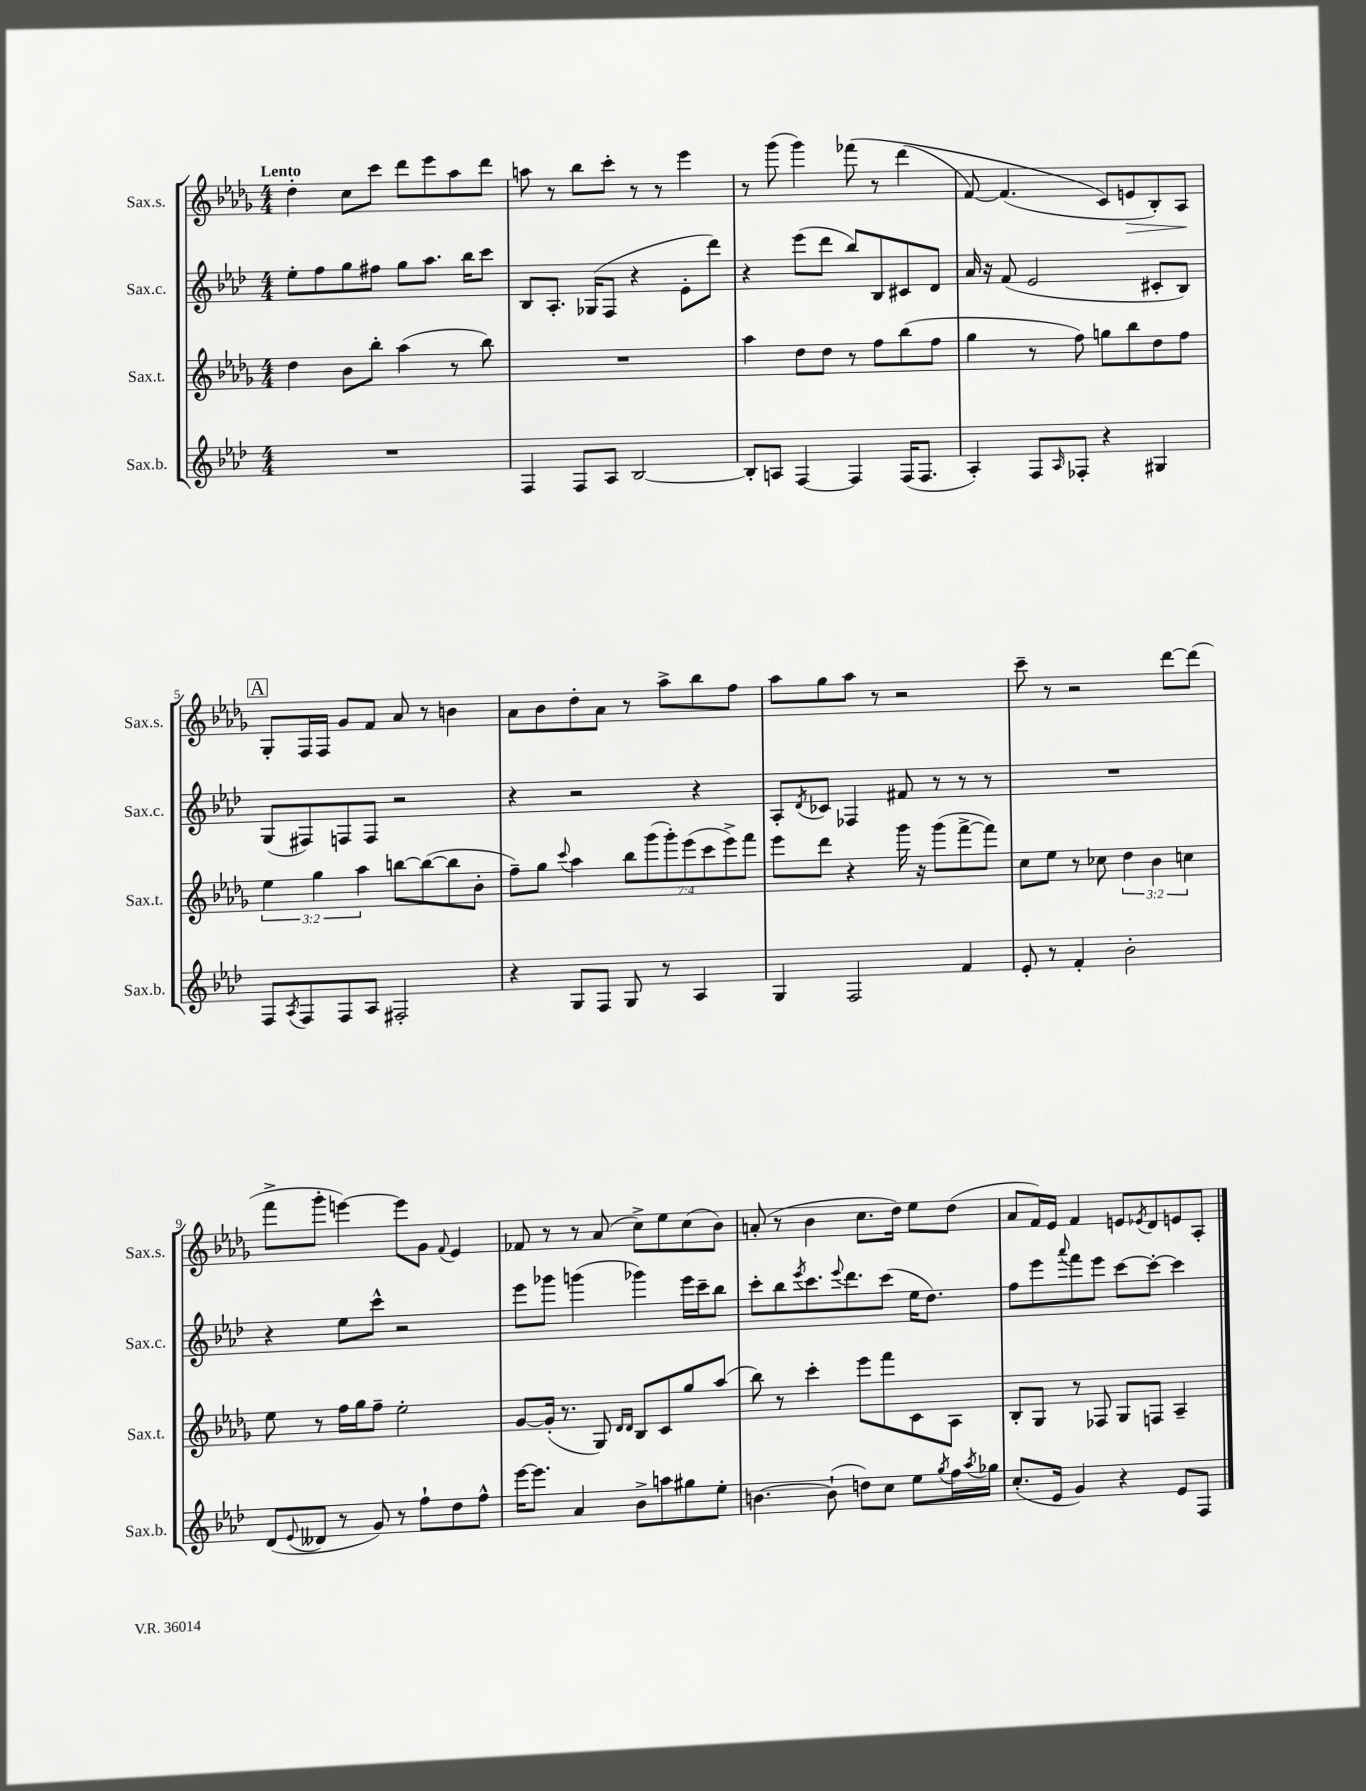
<<
\new StaffGroup <<
\new Staff = "s0" \with { instrumentName = "Sax.s." shortInstrumentName = "Sax.s." } {
    \clef treble \key des \major \numericTimeSignature \time 4/4 \tempo "Lento"
    des''4-. c''8 c'''8 des'''8 ees'''8 aes''8 des'''8 |
    a''8 r8 bes''8 c'''8-. r8 r8 ees'''4 |
    r8 ges'''8( ges'''4) fes'''8\( r8 des'''4( |
    f'8~) f'4.( c'8\) e'8\> bes8-.) aes8\! |
    \mark \markup { \box "A" } ges8-. f16 f16 ges'8 f'8 aes'8 r8 b'4 |
    aes'8 bes'8 des''8-. aes'8 r8 aes''8-> bes''8 f''8 |
    aes''8 ges''8 aes''8 r8 r2 |
    c'''8-- r8 r2 des'''8~ des'''8( |
    f'''8-> ges'''8-. e'''4~) e'''8 ges'8 \appoggiatura { f'8 } ees'4 |
    fes'8 r8 r8 aes'8( c''8->) ees''8 c''8( bes'8) |
    a'8-.( r8 bes'4 c''8. des''16) ees''8 des''8( |
    aes'8 f'16) ees'16 f'4 e'8 \acciaccatura { ees'8 } des'8 e'8 aes8-. \bar "|." |
}
\new Staff = "s1" \with { instrumentName = "Sax.c." shortInstrumentName = "Sax.c." } {
    \clef treble \key aes \major \numericTimeSignature \time 4/4
    ees''8-. f''8 g''8 fis''8 g''8 aes''8. bes''16 c'''8 |
    bes8 aes8.-. ges16( f8 r4 ees'8-. des'''8) |
    r4 ees'''8( des'''8 bes''8) bes8 cis'8 des'8 |
    aes'16 r16 f'8( ees'2 cis'8-. bes8) |
    \mark \markup { \box "A" } g8( fis8) f8 f8 r2 |
    r4 r2 r4 |
    aes8-. \acciaccatura { des'8 } ces'8 fes4 fis'8 r8 r8 r8 |
    R1 |
    r4 ees''8 c'''8-^ r2 |
    ees'''8 ges'''8 g'''4( ges'''4) ees'''16 c'''16-- bes''8 |
    c'''8-. bes''8 \acciaccatura { ees'''8 } c'''8. \appoggiatura { ees'''8 } des'''8. c'''8( ees''16 des''8.) |
    f''8 ees'''8 \appoggiatura { aes'''8 } f'''8 ees'''8 c'''8~ c'''8~-. c'''4 \bar "|." |
}
\new Staff = "s2" \with { instrumentName = "Sax.t." shortInstrumentName = "Sax.t." } {
    \clef treble \key des \major \numericTimeSignature \time 4/4 \override Staff.TupletNumber.text = #tuplet-number::calc-fraction-text
    des''4 bes'8 bes''8-. aes''4( r8 bes''8) |
    R1 |
    aes''4 des''8 des''8 r8 f''8 bes''8( f''8 |
    ges''4 r8 f''8) g''8 bes''8 des''8 f''8 |
    \mark \markup { \box "A" } \tuplet 3/2 { ees''4 ges''4 aes''4 } b''8~ b''8~( b''8 bes'8-. |
    f''8--) ges''8 \appoggiatura { c'''8 } aes''4 \tuplet 7/4 { bes''8 ges'''8( ges'''8-.) ees'''8( c'''8 ees'''8->) f'''8 } |
    ees'''8 des'''8 r4 ges'''16 r16 ges'''8( f'''8~-> f'''8) |
    c''8 ees''8 r8 ces''8 \tuplet 3/2 { des''4 bes'4 c''4 } |
    ees''8 r8 f''16 ges''16 f''8-- ees''2-. |
    ges'8~ ges'16-.( r8. ges8) \grace { des'16 des'16 } bes8 c'8 ges''8 aes''8( |
    bes''8) r8 c'''4-. ees'''8 f'''8 c'8 aes8 |
    bes8-. ges8 r8 fes8 ges8 f8 aes4-- \bar "|." |
}
\new Staff = "s3" \with { instrumentName = "Sax.b." shortInstrumentName = "Sax.b." } {
    \clef treble \key aes \major \numericTimeSignature \time 4/4
    R1 |
    f4 f8 aes8 bes2~ |
    bes8-. a8 f4~ f4 f16( f8. |
    aes4-.) f8 \grace { aes16 } fes8-. r4 gis4 |
    \mark \markup { \box "A" } f8 \acciaccatura { aes8 } f8 f8 aes8 fis2-. |
    r4 g8 f8 g8 r8 aes4 |
    g4 f2 f'4 |
    ees'8-. r8 f'4-. bes'2-. |
    des'8( \appoggiatura { ees'8 } deses'8 r8 g'8) r8 f''8-! des''8 f''8-^ |
    ees'''16~ ees'''8. aes'4 bes'8-> a''8 gis''8 ees''8-. |
    b'4.~ b'8-!( d''8) c''8 ees''8 \acciaccatura { g''8 } f''16 \acciaccatura { aes''8 } ges''16 |
    c''8.-.( ees'16 g'4) r4 ees'8 f8 \bar "|." |
}
>>
>>
